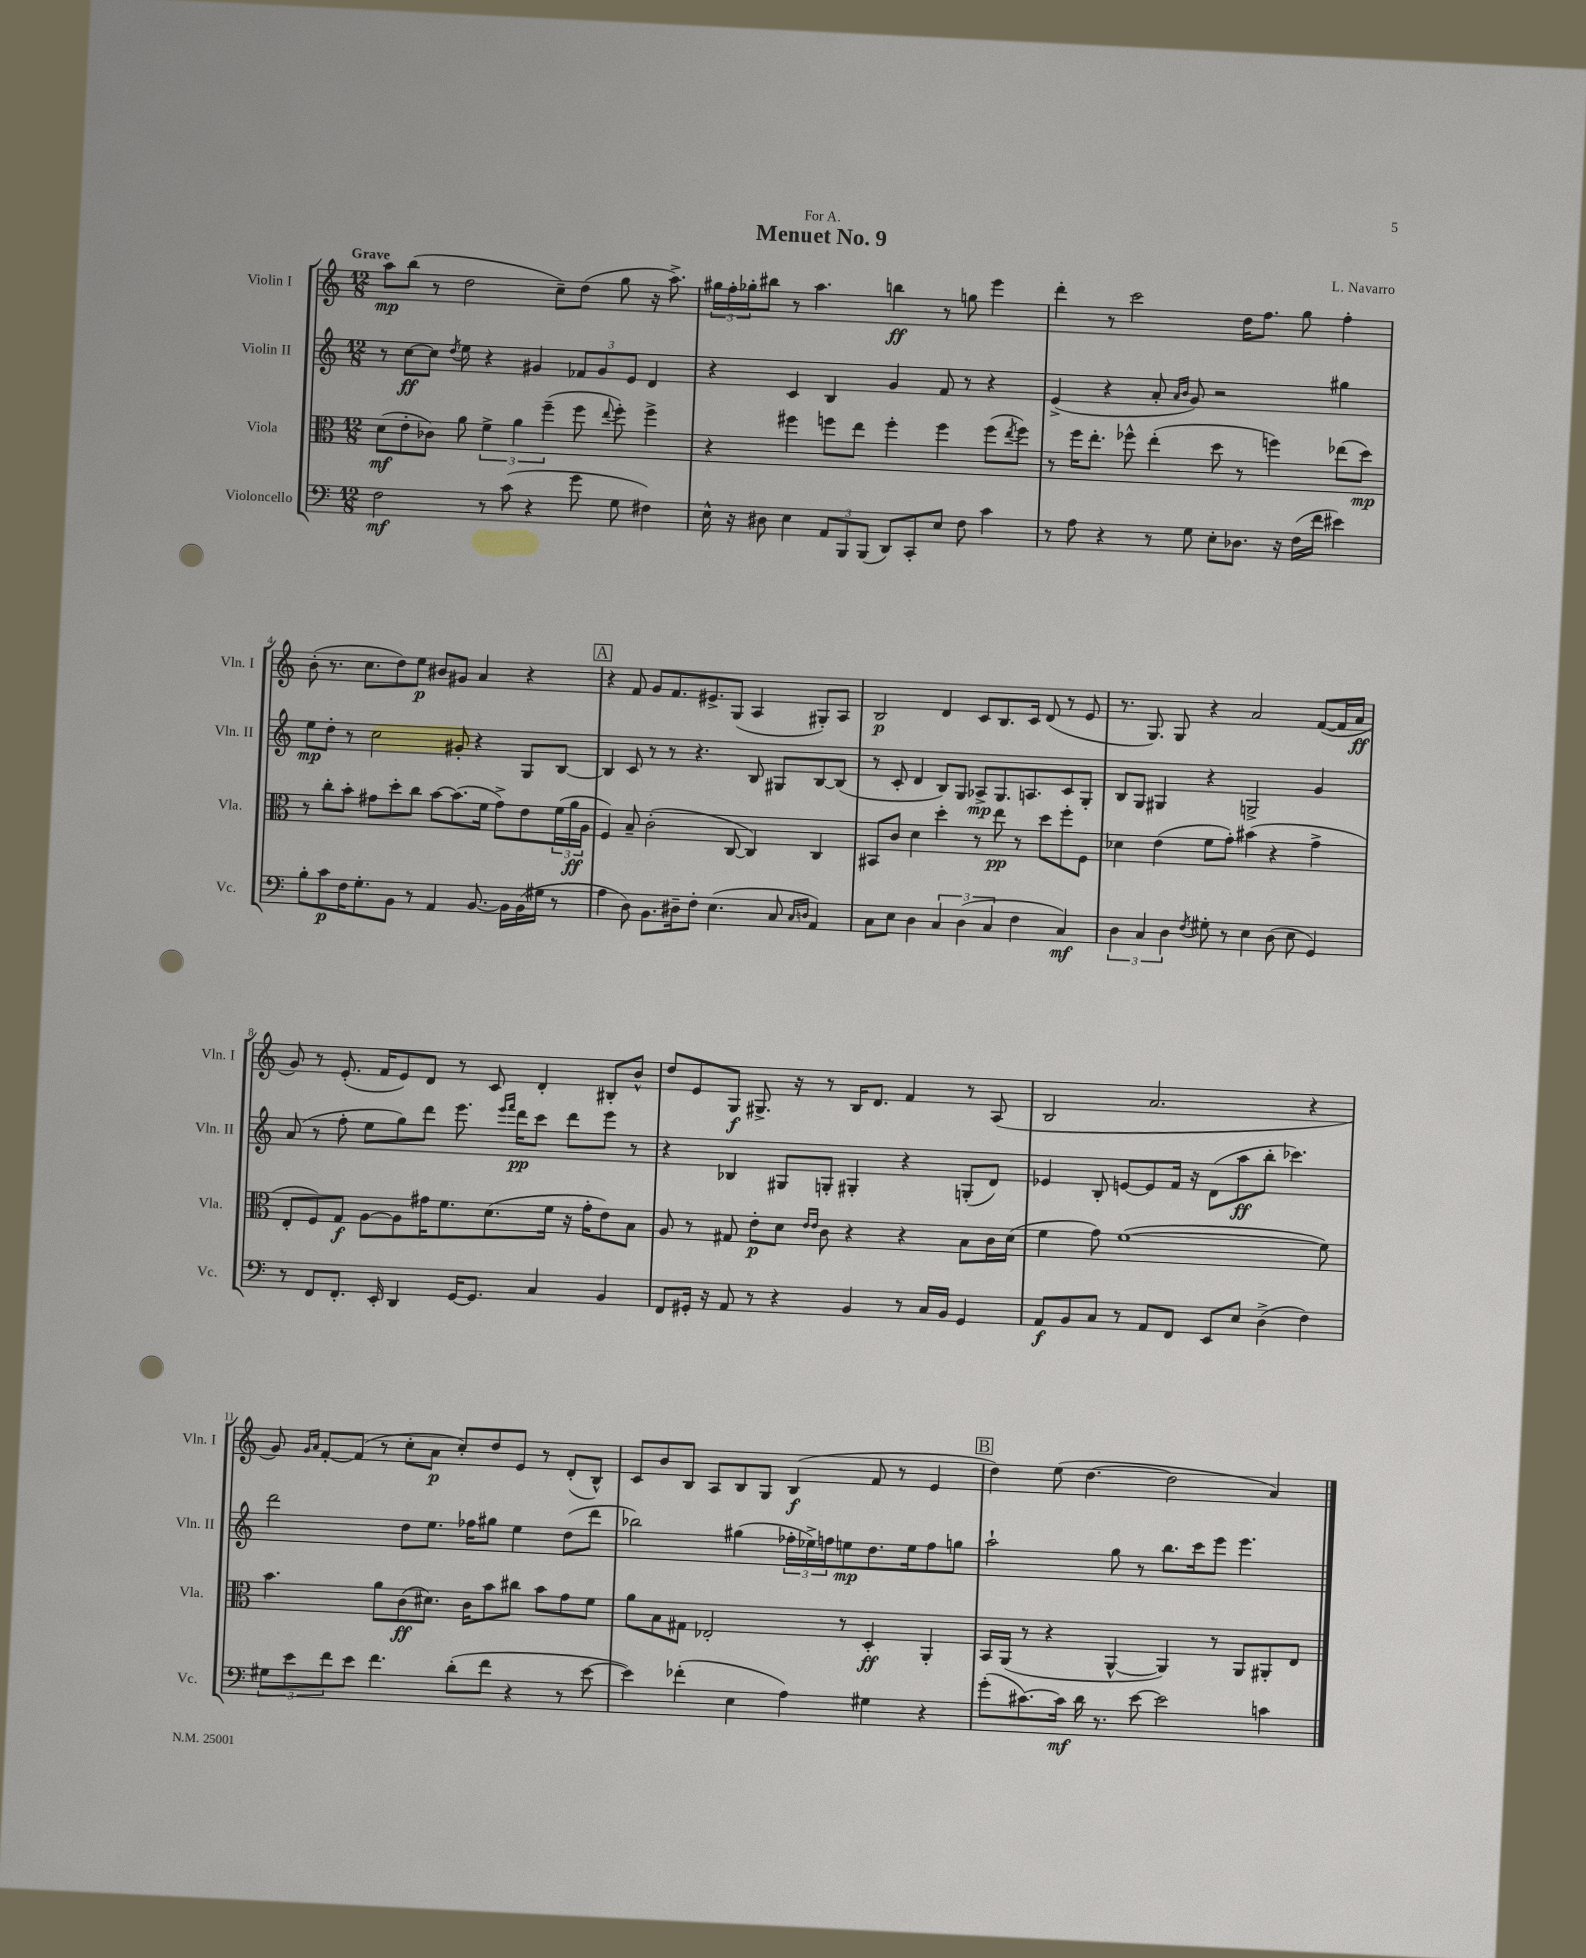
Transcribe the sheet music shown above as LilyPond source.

\header { title = "Menuet No. 9" composer = "L. Navarro" dedication = "For A." }
<<
\new StaffGroup <<
\new Staff = "s0" \with { instrumentName = "Violin I" shortInstrumentName = "Vln. I" } {
    \clef treble \key c \major \numericTimeSignature \time 12/8 \tempo "Grave"
    a''8\mp b''8( r8 d''2 c''8--) d''8( g''8 r16 a''8.->) |
    \tuplet 3/2 { gis''16 f''16-. ges''16-. } bis''8 r8 a''4. b''4\ff r8 g''8 e'''4 |
    d'''4-. r8 c'''2 d''16 f''8. g''8 f''4-. |
    b'8-.( r8. c''8. d''8) e''8\p bis'8 gis'8 a'4 r4 |
    \mark \markup { \box "A" } r4 f'8 g'8 f'8. eis'8.-> g8( a4 gis8-.) a8 |
    b2\p d'4 c'8 b8. c'16 d'8( r8 e'8 |
    r8. g8.) g8 r4 a'2 f'8~( f'16 a'16\ff |
    g'8) r8 e'8.-.( f'16 e'8) d'8 r8 c'8 d'4-. bis8-. b'8-^ |
    d''8 e'8 g8\f gis8.-> r16 r8 b16 d'8. f'4 r8 a8( |
    b2 a'2. r4 |
    g'8) \grace { g'16 a'16 } f'8~-. f'8( r8 c''8-. a'8\p c''8-.) d''8 e'8 r8 d'8-.( b8-^) |
    c'8 b'8 b8 a8 b8 g8 b4\f( f'8 r8 e'4 |
    \mark \markup { \box "B" } d''4) e''8( d''4.~ d''2 a'4) \bar "|." |
}
\new Staff = "s1" \with { instrumentName = "Violin II" shortInstrumentName = "Vln. II" } {
    \clef treble \key c \major \numericTimeSignature \time 12/8
    r8 c''8~\ff c''8 \acciaccatura { d''8 } e''8 r4 gis'4 \tuplet 3/2 { fes'8 gis'8 e'8 } d'4 |
    r4 c'4 b4 g'4 f'8 r8 r4 |
    e'4->( r4 a'8-. \grace { a'16 b'16 } g'8) r2 gis''4 |
    e''8\mp d''8-. r8 c''2 gis'8-. r4 g8 b8~ |
    \mark \markup { \box "A" } b4 c'8 r8 r8 r4. b8 gis8 b8~ b8( |
    r8 c'8-. d'4 b8) g8 aes8->\mp g8. a8. c'8 g8-. |
    b8 g8 gis4 r4 g2-> g'4 |
    a'8( r8 f''8-. e''8 g''8) d'''8 e'''8. \grace { e'''16 f'''16 } d'''16\pp c'''8 d'''8 e'''8 r8 |
    r4 bes4 gis8 g8-. gis4-. r4 g8-.( d'8) |
    ees'4 b8-. e'8~ e'8 f'16 r16 d'8( a''8\ff b''8-. ces'''4.) |
    d'''2 d''8 e''8. fes''16 gis''8 e''4 d''8( d'''8 |
    bes''2) gis''4( \tuplet 3/2 { fes''16-. ees''16->) f''16 } e''8\mp d''8. e''16 f''8 g''8 |
    \mark \markup { \box "B" } a''2-! g''8 r8 b''8. c'''16 e'''8 e'''4. \bar "|." |
}
\new Staff = "s2" \with { instrumentName = "Viola" shortInstrumentName = "Vla." } {
    \clef alto \key c \major \numericTimeSignature \time 12/8
    d'8\mf( e'8-. ces'8) a'8 \tuplet 3/2 { f'4-> a'4 f''4--( } f''8 \appoggiatura { e''8 } f''8-.) f''4-> |
    r4 fis''4 f''8 e''8 f''4-. f''4 f''8( \acciaccatura { e''8 } f''8) |
    r8 f''16 e''8.-. fes''8-^ e''4-.( d''8 r8 f''4) ees''8( d''8\mp) |
    r8 c''8-. b'8-. gis'8 d''8-. c''8 b'8~ b'8.( f'16 gis'8->) e'8 \tuplet 3/2 { f'16( a'16\ff a16 } |
    \mark \markup { \box "A" } f4) b8-- c'2-.( c8~ c4) c4 |
    bis,8 c'8 d'4 d''4-. r8 e''8\pp r8 d''8 f''8-. f8 |
    des'4 e'4( f'8 g'8-.) bis'4( r4 g'4-> |
    e8-. f8) g8\f a8~ a8 gis'16 f'8. d'8.( f'16 r16 gis'16-. e'8) b8 |
    a8 r8 gis8 e'8-.\p d'8 \grace { e'16 e'16 } c'8 r4 r4 b8 c'16 d'16( |
    f'4 g'8) f'1~( f'8) |
    b'4. a'8 c'8\ff( dis'8.) c'16 b'8 cis''8 b'8 g'8 f'8 |
    a'8 b8 gis8 ees2-. r8 d4-.\ff a,4-. |
    \mark \markup { \box "B" } b,16 a,16( r8 r4 a,4~-^ a,4) r8 a,8 ais,8-. e8 \bar "|." |
}
\new Staff = "s3" \with { instrumentName = "Violoncello" shortInstrumentName = "Vc." } {
    \clef bass \key c \major \numericTimeSignature \time 12/8
    f2\mf r8 c'8( r4 g'8 g8 fis4) |
    e16-^ r16 dis8 e4 \tuplet 3/2 { a,8 b,,8 b,,8( } d,8) c,8-. e8 f8 c'4 |
    r8 a8 r4 r8 g8 e8-. des8. r16 f16( f'16 eis'4) |
    b8-. c'8\p f16 g8.-. b,8 r8 a,4 b,8.~ b,16 b,16( gis16 r8 |
    \mark \markup { \box "A" } a4 d8) b,8. dis16-- f8-. e4.( c8 \grace { c16 d16 } a,4) |
    c8 e8 d4 \tuplet 3/2 { c4 d4( c4 } f4 c4\mf) |
    \tuplet 3/2 { d4 c4 d4 } \acciaccatura { f8 } gis8-. r8 e4 d8( e8 g,4) |
    r8 f,8 f,8.-. e,16-. d,4 g,16~ g,8. c4 b,4 |
    f,8 gis,16-. r16 a,8 r8 r4 b,4 r8 c16 b,16 gis,4 |
    a,8\f b,8 c8 r8 a,8 f,8 e,8 e8 d4->( f4) |
    \tuplet 3/2 { gis8 e'8 f'8 } e'8 f'4. d'8-.( f'8 r4 r8 e'8~ |
    e'4) fes'4-.( e4 a4) gis4 r4 |
    \mark \markup { \box "B" } g'8-.( cis'8.~) cis'16\mf d'16 r8. e'8~ e'2 c'4 \bar "|." |
}
>>
>>
